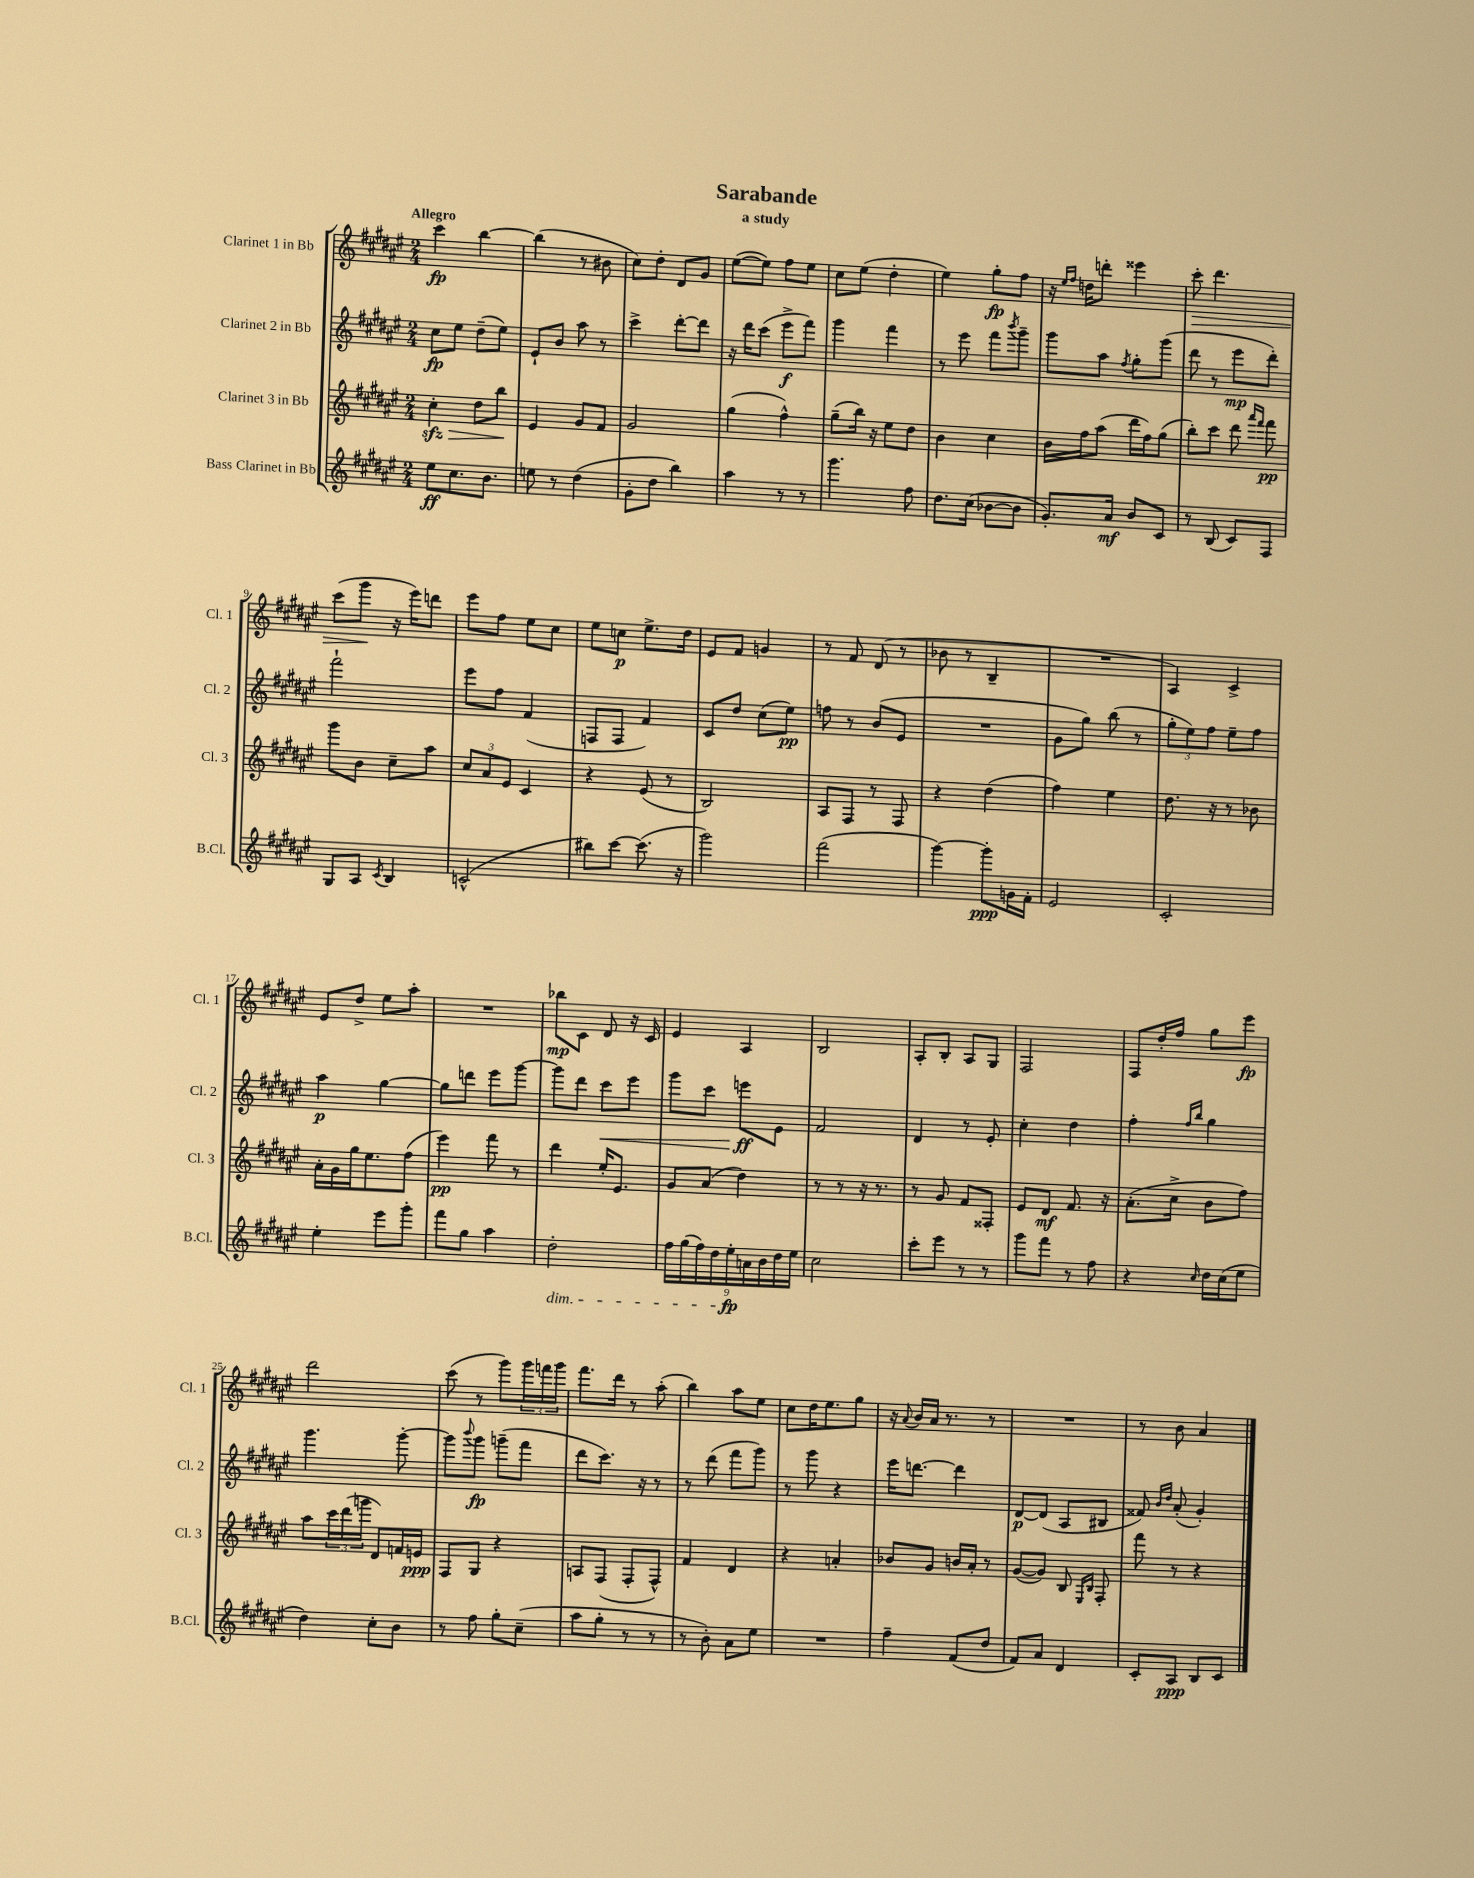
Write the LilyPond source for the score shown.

\header { title = "Sarabande" subtitle = "a study" }
<<
\new StaffGroup <<
\new Staff = "s0" \with { instrumentName = "Clarinet 1 in Bb" shortInstrumentName = "Cl. 1" } {
    \clef treble \key fis \major \numericTimeSignature \time 2/4 \tempo "Allegro"
    cis'''4\fp b''4~ |
    b''4( r8 bis'8 |
    cis''8) dis''8-. dis'8 gis'8 |
    eis''8~( eis''8) fis''8 eis''8 |
    cis''8 eis''8( dis''4-. |
    eis''4) gis''8-.\fp fis''8 |
    r16 \grace { eis''16 fis''16 } d''16 d'''8-. eisis'''4 |
    cis'''8-.\> dis'''4. |
    cis'''8( gis'''8\! r16 eis'''16) d'''8 |
    eis'''8 fis''8 eis''8 cis''8 |
    eis''8 c''8\p eis''8.-> dis''16 |
    eis'8 fis'8 g'4 |
    r8 fis'8 dis'8( r8 |
    bes'8 r8 b4-- |
    R2 |
    ais4) cis'4-> |
    eis'8 dis''8-> eis''8 ais''8-. |
    R2 |
    bes''8\mp cis'8 dis'8 r16 cis'16 |
    eis'4 ais4 |
    b2 |
    ais8-. b8-. ais8 gis8 |
    fis2 |
    fis8 dis''16-. fis''16 gis''8 eis'''8\fp |
    dis'''2 |
    cis'''8( r8 gis'''8) \tuplet 3/2 { gis'''16 f'''16 gis'''16 } |
    fis'''8. dis'''16 r8 ais''8-.( |
    b''4) ais''8 eis''8 |
    cis''8 dis''16 eis''8. gis''8 |
    r16 \appoggiatura { ais'8 } b'16 ais'16 r8. r8 |
    R2 |
    r8 b'8 ais'4 \bar "|." |
}
\new Staff = "s1" \with { instrumentName = "Clarinet 2 in Bb" shortInstrumentName = "Cl. 2" } {
    \clef treble \key fis \major \numericTimeSignature \time 2/4
    cis''8\fp eis''8 dis''8--( eis''8) |
    eis'8-! b'8 ais''8 r8 |
    cis'''4-> dis'''8~-. dis'''8 |
    r16 dis'''16 cis'''8( eis'''8->\f fis'''8) |
    gis'''4 fis'''4 |
    r8 eis'''8 fis'''8 \acciaccatura { b'''8 } gis'''8-- |
    gis'''8 ais''8 \acciaccatura { fis''8 } gis''8-. gis'''8( |
    dis'''8 r8 eis'''8\mp dis'''8-.) |
    fis'''2-! |
    eis'''8 fis''8 fis'4( |
    f8 f8 fis'4) |
    cis'8 dis''8 cis''8( eis''8\pp) |
    f''8 r8 b'8( eis'8 |
    R2 |
    gis'8 gis''8) b''8( r8 |
    \tuplet 3/2 { gis''8-. eis''8) fis''8 } eis''8-- fis''8 |
    ais''4\p gis''4~ |
    gis''8 d'''8 eis'''8 gis'''8~ |
    gis'''8 dis'''8 cis'''8\< eis'''8 |
    gis'''8 cis'''8 e'''8\ff\! eis'8 |
    fis'2 |
    dis'4 r8 eis'8-. |
    cis''4-. dis''4 |
    fis''4-. \grace { fis''16 b''16 } gis''4 |
    gis'''4. gis'''8~-. |
    gis'''8 \appoggiatura { b'''8 } gis'''8\fp g'''8--( fis'''8 |
    dis'''8 cis'''8.) r16 r8 |
    r8 dis'''8( fis'''8 gis'''8) |
    r8 gis'''8 r4 |
    eis'''16 d'''8.~ d'''4 |
    dis'8~\p dis'8( ais8 bis8 |
    fisis'8) \grace { b'16 dis''16 } ais'8-.( gis'4-.) \bar "|." |
}
\new Staff = "s2" \with { instrumentName = "Clarinet 3 in Bb" shortInstrumentName = "Cl. 3" } {
    \clef treble \key fis \major \numericTimeSignature \time 2/4
    cis''4-.\sfz\> dis''8 b''8\! |
    eis'4 gis'8 fis'8 |
    gis'2 |
    gis''4( fis''4-^) |
    gis''8--( b''16) r16 eis''8 dis''8 |
    b'4 cis''4 |
    b'16 fis''16 ais''8( dis'''16 fis''16) gis''8( |
    b''8-.) cis'''8 dis'''8 \grace { ais'''16 fis'''16 } fis'''8\pp |
    gis'''8 b'8 cis''8-- ais''8 |
    \tuplet 3/2 { cis''8 ais'8 eis'8 } cis'4 |
    r4 eis'8( r8 |
    b2) |
    ais8 fis8 r8 fis8 |
    r4 dis''4( |
    fis''4) eis''4 |
    dis''8. r16 r8 bes'8 |
    ais'16-. gis'16 gis''16 eis''8. fis''8( |
    eis'''4\pp) fis'''8 r8 |
    dis'''4 eis''16-. eis'8. |
    gis'8 ais'8( dis''4) |
    r8 r8 r16 r8. |
    r8 gis'8 fis'8 fisis8-. |
    eis'8 dis'8\mf fis'8. r16 |
    ais'8.-.( cis''16-> b'8 fis''8) |
    ais''8 \tuplet 3/2 { cis'''16 dis'''16( g'''16 } dis'8) f'16 e'16\ppp |
    fis8 gis8 r4 |
    a8 fis8( fis8-. fis8-^) |
    fis'4 dis'4 |
    r4 a'4-. |
    bes'8 gis'8 b'16 ais'16-. r8 |
    gis'8~( gis'8) b8 \grace { eis16 b16 } fis8-. |
    fis'''8 r8 r4 \bar "|." |
}
\new Staff = "s3" \with { instrumentName = "Bass Clarinet in Bb" shortInstrumentName = "B.Cl." } {
    \clef treble \key fis \major \numericTimeSignature \time 2/4
    eis''8\ff cis''8. b'8. |
    e''8 r8 dis''4( |
    gis'8-. dis''8 b''4) |
    ais''4 r8 r8 |
    gis'''4. fis''8 |
    dis''8. cis''16( bes'8~ bes'8 |
    gis'8.-.) ais'16\mf b'8 cis'8 |
    r8 b8( cis'8) fis8 |
    gis8 ais8 \acciaccatura { cis'8 } b4 |
    c'2-^( |
    bis''8) cis'''8~ cis'''8.( r16 |
    gis'''2) |
    fis'''2( |
    gis'''4~) gis'''8-.\ppp g'16 fis'16-. |
    eis'2 |
    cis'2-. |
    eis''4-. eis'''8 gis'''8-. |
    fis'''8 gis''8 ais''4 |
    dis''2-.\dim |
    \tuplet 9/8 { fis''16 gis''16( fis''16) dis''16 eis''16-.\fp\! a'16 b'16 dis''16 eis''16 } |
    cis''2 |
    cis'''8-. eis'''8 r8 r8 |
    gis'''8 fis'''8 r8 fis''8 |
    r4 \grace { cis''16 } dis''16 cis''16( eis''8 |
    dis''4) cis''8-. b'8 |
    r8 fis''8 gis''8-. cis''8--( |
    ais''8 gis''8-. r8 r8 |
    r8 b'8-.) ais'8 eis''8 |
    R2 |
    fis''4-- fis'8( dis''8 |
    fis'8) ais'8 dis'4 |
    cis'8-. ais8\ppp b8 cis'8 \bar "|." |
}
>>
>>
